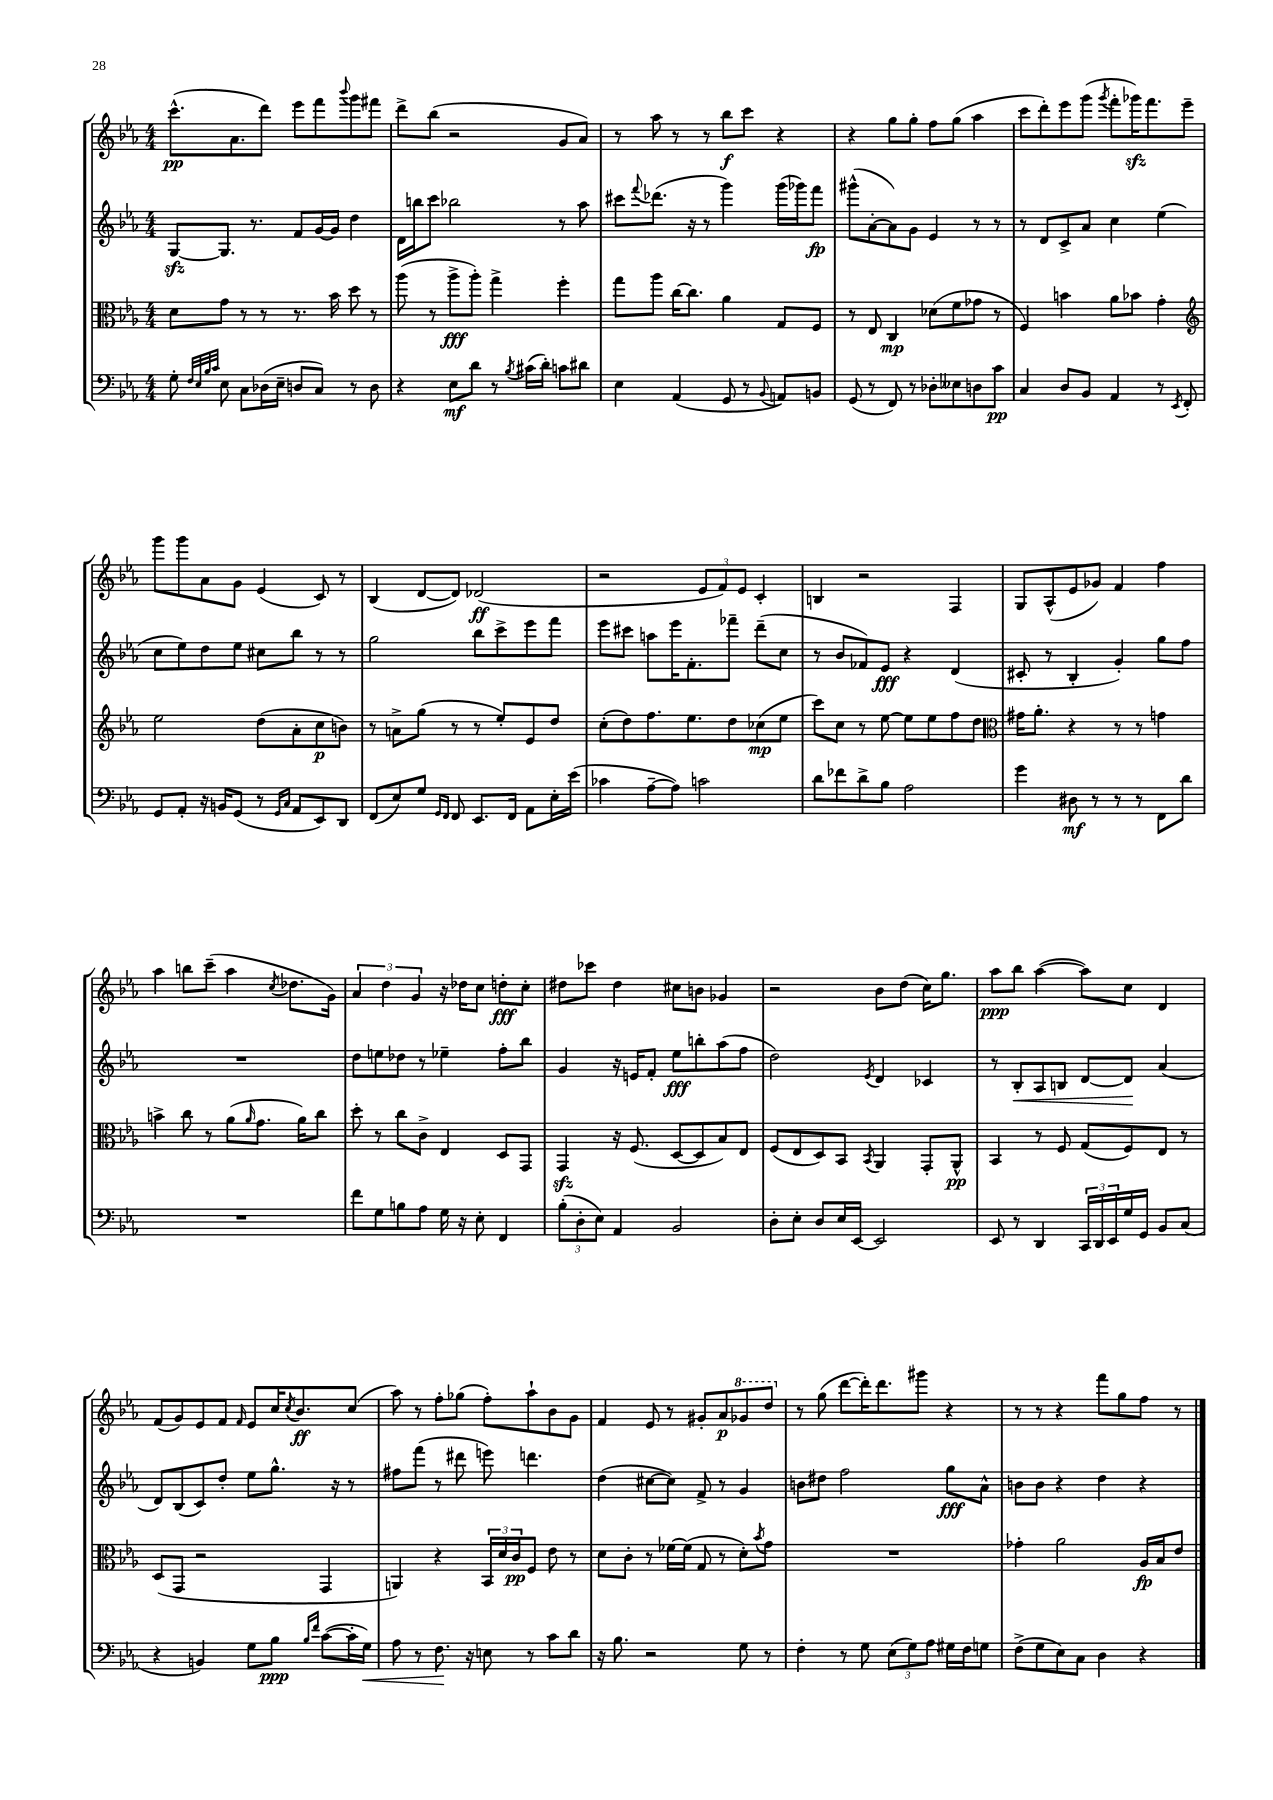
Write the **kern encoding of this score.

**kern	**dynam	**kern	**dynam	**kern	**dynam	**kern	**dynam
*part4	*part4	*part3	*part3	*part2	*part2	*part1	*part1
*staff4	*staff4	*staff3	*staff3	*staff2	*staff2	*staff1	*staff1
*clefF4	*	*clefC3	*	*clefG2	*	*clefG2	*
*k[b-e-a-]	*	*k[b-e-a-]	*	*k[b-e-a-]	*	*k[b-e-a-]	*
*M4/4	*	*M4/4	*	*M4/4	*	*M4/4	*
=20	=20	=20	=20	=20	=20	=20	=20
8G'\	.	8d\L	.	[8Gzz/L	.	(8.ccc^^\L	pp
32qqF/LLL	.	.	.	.	.	.	.
32qqE-/	.	.	.	.	.	.	.
32qqB-/	.	.	.	.	.	.	.
32qqc/JJJ	.	.	.	.	.	.	.
8E-\	.	8g\J	.	8.G/J]	.	.	.
.	.	.	.	.	.	8.a-\	.
8C\L	.	8r	.	.	.	.	.
.	.	.	.	8.r	.	.	.
(16D-X\L	.	8r	.	.	.	8ddd\J)	.
16E-~\JJ	.	.	.	.	.	.	.
8Dn/L	.	8.r	.	8f/L	.	8eee-\L	.
8C/J)	.	.	.	[16g/L	.	8fff\	.
.	.	16b-\	.	16g/JJ]	.	.	.
.	.	.	.	.	.	8qqbbb-/	.
8r	.	8dd\	.	4dd\	.	8ggg\	.
8D\	.	8r	.	.	.	8fff#X\J	.
=21	=21	=21	=21	=21	=21	=21	=21
4r	.	(8aa-\	.	16d\LL	.	8ddd^\L	.
.	.	.	.	16bbn\J	.	.	.
.	.	8r	.	8ccc\J	.	(8bb-\J	.
8E-\L	mf	8aa-^\L	fff	2bb-X\	.	2r	.
8d\J	.	8aa-'\J)	.	.	.	.	.
8r	.	4gg^\	.	.	.	.	.
8qB-/	.	.	.	.	.	.	.
(16c#X\LL	.	.	.	.	.	.	.
16d'\JJ)	.	.	.	.	.	.	.
8cn\L	.	4ff'\	.	8r	.	8g/L	.
8d#X\J	.	.	.	8aa-\	.	8a-/J)	.
=22	=22	=22	=22	=22	=22	=22	=22
4E-\	.	8gg\L	.	8ccc#X\L	.	8r	.
.	.	.	.	8qqfff/	.	.	.
.	.	8aa-\J	.	(8.ddd-X\J	.	8aa-\	.
(4AA-/	.	[16cc\KL	.	.	.	8r	.
.	.	8.cc\J]	.	16r	.	.	.
.	.	.	.	8r	.	8r	.
8GG/	.	4a-\	.	4ggg\)	.	8bb-\L	f
8r	.	.	.	.	.	8ccc\J	.
8qqBB-/	.	.	.	.	.	.	.
8AAn/L)	.	8G/L	.	(16ggg\LL	.	4r	.
.	.	.	.	16ggg-X\J)	.	.	.
8BBn/J	.	8F/J	.	8fff\J	fp	.	.
=23	=23	=23	=23	=23	=23	=23	=23
(8GG/	.	8r	.	(8ggg#X^^\L	.	4r	.
8r	.	8E-/	.	[8a-'\	.	.	.
8FF/)	.	4C/	mp	8a-\])	.	8gg\L	.
8r	.	.	.	8g\J	.	8gg'\J	.
8D-X'\L	.	(8d-X\L	.	4e-/	.	8ff\L	.
8E--X\	.	8f\	.	.	.	(8gg\J	.
8Dn\	.	8g-X\J	.	8r	.	4aa-\	.
8c\J	pp	8r	.	8r	.	.	.
=24	=24	=24	=24	=24	=24	=24	=24
4C/	.	4F/)	.	8r	.	8ccc\L	.
.	.	.	.	8d/L	.	8ddd'\)	.
8D/L	.	4bn\	.	8c^/	.	8eee-\	.
8BB-/J	.	.	.	8a-/J	.	(8ggg\J	.
.	.	.	.	.	.	8qggg/	.
4AA-/	.	8a-\L	.	4cc\	.	8fff'\L	.
.	.	8b-X\J	.	.	.	16ggg-Xzz\K)	.
.	.	.	.	.	.	8.fff\	.
8r	.	4g'\	.	(4ee-\	.	.	.
8qEE-/	.	.	.	.	.	.	.
8FF'/	.	.	.	.	.	8eee-~\J	.
!!LO:LB:g=z
=25	=25	=25	=25	=25	=25	=25	=25
*	*	*clefG2	*	*	*	*	*
8GG/L	.	2ee-\	.	8cc\L	.	8ggg\L	.
8AA-'/J	.	.	.	8ee-\)	.	8ggg\	.
16r	.	.	.	8dd\	.	8a-\	.
16BBn/KL	.	.	.	.	.	.	.
(8GG/J	.	.	.	8ee-\J	.	8g\J	.
8r	.	(8dd\L	.	8cc#X\L	.	(4e-/	.
16qqGG/LL	.	.	.	.	.	.	.
16qqC/JJ	.	.	.	.	.	.	.
8AA-/L	.	8a-'\	.	8bb-\J	.	.	.
8EE-/)	.	8cc\	p	8r	.	8c/)	.
8DD/J	.	8bn\J)	.	8r	.	8r	.
=26	=26	=26	=26	=26	=26	=26	=26
(8FF/L	.	8r	.	2gg\	.	(4B-/	.
8E-/)	.	8an^\L	.	.	.	.	.
8G/J	.	(8gg\J	.	.	.	[8d/L	.
16qqGG/LL	.	.	.	.	.	.	.
16qqFF/JJ	.	.	.	.	.	.	.
8FF/	.	8r	.	.	.	8d/J])	.
8.EE-/L	.	8r	.	8bb-\L	.	(2d-X/	ff
.	.	8ee-'/L)	.	8ccc^\	.	.	.
16FF/Jk	.	.	.	.	.	.	.
8AA-\L	.	8e-/	.	8eee-\	.	.	.
16E-'\L	.	8dd/J	.	8fff\J	.	.	.
(16e-\JJ	.	.	.	.	.	.	.
=27	=27	=27	=27	=27	=27	=27	=27
4c-X\	.	(8cc'\L	.	8eee-\L	.	2r	.
.	.	8dd\)	.	8ccc#X\J	.	.	.
[8A-~\L	.	8.ff\	.	8aan\L	.	.	.
8A-\J])	.	.	.	16eee-\K	.	.	.
.	.	8.ee-\	.	8.f'\	.	.	.
2cn\	.	.	.	.	.	12e-/L	.
.	.	.	.	.	.	12f/)	.
.	.	8dd\	.	8fff-X~\J	.	.	.
.	.	.	.	.	.	12e-/J	.
.	.	(8cc-X\	mp	(8ddd~\L	.	4c'/	.
.	.	8ee-\J	.	8cc\J	.	.	.
=28	=28	=28	=28	=28	=28	=28	=28
8d\L	.	8ccc\L)	.	8r	.	4Bn/	.
8f-X\	.	8cc\J	.	8b-/L	.	.	.
8d^\	.	8r	.	8f-X/)	.	2r	.
8B-\J	.	[8ee-\	.	8e-/J	fff	.	.
2A-\	.	8ee-\L]	.	4r	.	.	.
.	.	8ee-\	.	.	.	.	.
.	.	8ff\	.	(4d/	.	4F/	.
.	.	8dd\J	.	.	.	.	.
=29	=29	=29	=29	=29	=29	=29	=29
*	*	*clefC3	*	*	*	*	*
4g\	.	16g#X\KL	.	8c#X'/	.	8G/L	.
.	.	8.a-'\J	.	.	.	.	.
.	.	.	.	8r	.	(8A-^^/	.
8D#X\	mf	4r	.	4B-'/	.	8e-/	.
8r	.	.	.	.	.	8g-X/J)	.
8r	.	8r	.	4g'/)	.	4f/	.
8r	.	8r	.	.	.	.	.
8FF\L	.	4gn\	.	8gg\L	.	4ff\	.
8d\J	.	.	.	8ff\J	.	.	.
!!LO:LB:g=z
=30	=30	=30	=30	=30	=30	=30	=30
1r	.	4bn^\	.	1r	.	4aa-\	.
.	.	8cc\	.	.	.	8bbn\L	.
.	.	8r	.	.	.	(8ccc~\J	.
.	.	(8a-\L	.	.	.	4aa-\	.
.	.	16qqa-/	.	.	.	.	.
.	.	8.g\J	.	.	.	.	.
.	.	.	.	.	.	8qcc/	.
.	.	.	.	.	.	8.dd-X\L	.
.	.	16a-\KL)	.	.	.	.	.
.	.	8cc\J	.	.	.	.	.
.	.	.	.	.	.	16g\Jk)	.
=31	=31	=31	=31	=31	=31	=31	=31
8f\L	.	8dd'\	.	8dd\L	.	6a-/	.
8G\	.	8r	.	8een\	.	.	.
.	.	.	.	.	.	6dd\	.
8Bn\	.	8cc\L	.	8dd-X\J	.	.	.
.	.	.	.	.	.	6g/	.
8A-\J	.	8c^\J	.	8r	.	.	.
16G\	.	4E-/	.	4ee-X~\	.	16r	.
16r	.	.	.	.	.	16dd-X\KL	.
8E-'\	.	.	.	.	.	8cc\J	.
4FF/	.	8D/L	.	8ff'\L	.	8ddn'\L	fff
.	.	8GG/J	.	8bb-\J	.	8cc'\J	.
=32	=32	=32	=32	=32	=32	=32	=32
(12B-'\L	.	4GGzz/	.	4g/	.	8dd#X\L	.
12D'\	.	.	.	.	.	.	.
.	.	.	.	.	.	8ccc-X\J	.
12E-\J)	.	.	.	.	.	.	.
4AA-/	.	16r	.	16r	.	4dd#\	.
.	.	(8.F/	.	16en/KL	.	.	.
.	.	.	.	8f'/J	.	.	.
2BB-/	.	[8D/L	.	8ee-\L	fff	8cc#X\L	.
.	.	8D/]	.	8bbn'\	.	8bn\J	.
.	.	8B-/)	.	(8aa-\	.	4g-X/	.
.	.	8E-/J	.	8ff\J	.	.	.
=33	=33	=33	=33	=33	=33	=33	=33
8D'\L	.	(8F/L	.	2dd\)	.	2r	.
8E-'\J	.	8E-/	.	.	.	.	.
8D/L	.	8D/)	.	.	.	.	.
16E-/L	.	8BB-/J	.	.	.	.	.
[16EE-/JJ	.	.	.	.	.	.	.
.	.	8qBB-/	.	8qe-/	.	.	.
2EE-/]	.	4AA-/	.	4d/	.	8b-\L	.
.	.	.	.	.	.	(8dd\J	.
.	.	8GG'/L	.	4c-X/	.	16cc\KL)	.
.	.	.	.	.	.	8.gg\J	.
.	.	8AA-^^/J	pp	.	.	.	.
=34	=34	=34	=34	=34	=34	=34	=34
8EE-/	.	4BB-/	.	8r	.	8aa-\L	ppp
!	!	!	!	!	!LO:HP:b	!	!
8r	.	.	.	8B-'/L	<	8bb-\J	.
4DD/	.	8r	.	8A-/	.	([4aa-\	.
.	.	8F/	.	8Bn/J	.	.	.
24CC/LL	.	(8G/L	.	[8d/L	.	8aa-\L])	.
24DD/	.	.	.	.	.	.	.
24EE-/	.	.	.	.	.	.	.
16G/	.	8F/)	.	8d/J]	.	8cc\J	.
16GG/JJ	.	.	.	.	.	.	.
8BB-/L	.	8E-/J	.	(4a-/	[	4d/	.
(8C/J	.	8r	.	.	.	.	.
!!LO:LB:g=z
=35	=35	=35	=35	=35	=35	=35	=35
4r	.	(8D/L	.	8d/L)	.	(8f/L	.
.	.	8GG/J	.	(8B-/	.	8g/)	.
4BBn/)	.	2r	.	8c/)	.	8e-/	.
.	.	.	.	8dd'/J	.	8f/J	.
.	.	.	.	.	.	16qqf/	.
8G\L	.	.	.	8ee-\L	.	8e-/L	.
8B-\J	ppp	.	.	8.gg^^\J	.	16cc/K	.
.	.	.	.	.	.	8qcc/	.
.	.	.	.	.	.	8.b-/	ff
16qqB-/LL	.	.	.	.	.	.	.
16qqf/JJ	.	.	.	.	.	.	.
([8c\L	.	4GG/	.	.	.	.	.
.	.	.	.	16r	.	.	.
16c'\L]	.	.	.	8r	.	(8cc/J	.
!	!LO:HP:b	!	!	!	!	!	!
16G\JJ)	<	.	.	.	.	.	.
=36	=36	=36	=36	=36	=36	=36	=36
8A-\	.	4AAn/)	.	8ff#X\L	.	8aa-\)	.
8r	.	.	.	(8fff\J	.	8r	.
8.F\	.	4r	.	8r	.	8ff'\L	.
.	.	.	.	8ddd#X\	.	(8gg-X\J	.
16r	[	.	.	.	.	.	.
8En\	.	24BB-/LL	.	8eeen\)	.	8ff'\L)	.
.	.	24d/	.	.	.	.	.
.	.	24c/J	pp	.	.	.	.
8r	.	8F/J	.	4.dddn\	.	8aa-`\	.
8c\L	.	8e-\	.	.	.	8b-\	.
8d\J	.	8r	.	.	.	8g\J	.
=37	=37	=37	=37	=37	=37	=37	=37
16r	.	8d\L	.	(4dd\	.	4f/	.
8.B-\	.	.	.	.	.	.	.
.	.	8c'\J	.	.	.	.	.
2r	.	8r	.	[8cc#X\L	.	8e-/	.
.	.	[16f-X\LL	.	8cc#\J])	.	8r	.
.	.	(16f-\JJ]	.	.	.	.	.
.	.	8G/	.	8f^/	.	8g#X'/L	.
.	.	8r	.	8r	.	8a-/	p
*	*	*	*	*	*	*8va	*
8G\	.	8d'\L)	.	4g/	.	8gg-X/	.
.	.	8qb-/	.	.	.	.	.
8r	.	8g\J	.	.	.	8ddd/J	.
=38	=38	=38	=38	=38	=38	=38	=38
*	*	*	*	*	*	*X8va	*
4F'\	.	1r	.	8bn\L	.	8r	.
.	.	.	.	8dd#X\J	.	(8gg\	.
8r	.	.	.	2ff\	.	[8ddd\L	.
8G\	.	.	.	.	.	16ddd'\K])	.
.	.	.	.	.	.	8.ddd\	.
(12E-\L	.	.	.	.	.	.	.
12G\)	.	.	.	.	.	.	.
.	.	.	.	.	.	8ggg#X\J	.
12A-\J	.	.	.	.	.	.	.
16G#X\LL	.	.	.	8gg\L	fff	4r	.
16F\J	.	.	.	.	.	.	.
8Gn\J	.	.	.	8a-^^\J	.	.	.
=39	=39	=39	=39	=39	=39	=39	=39
(8F^\L	.	4g-X'\	.	8bn\L	.	8r	.
8G\	.	.	.	8b\J	.	8r	.
8E-\)	.	2a-\	.	4r	.	4r	.
8C\J	.	.	.	.	.	.	.
4D\	.	.	.	4dd\	.	8fff\L	.
.	.	.	.	.	.	8gg\	.
4r	.	16A-/LL	fp	4r	.	8ff\J	.
.	.	16B-/J	.	.	.	.	.
.	.	8e-/J	.	.	.	8r	.
==	==	==	==	==	==	==	==
*-	*-	*-	*-	*-	*-	*-	*-
